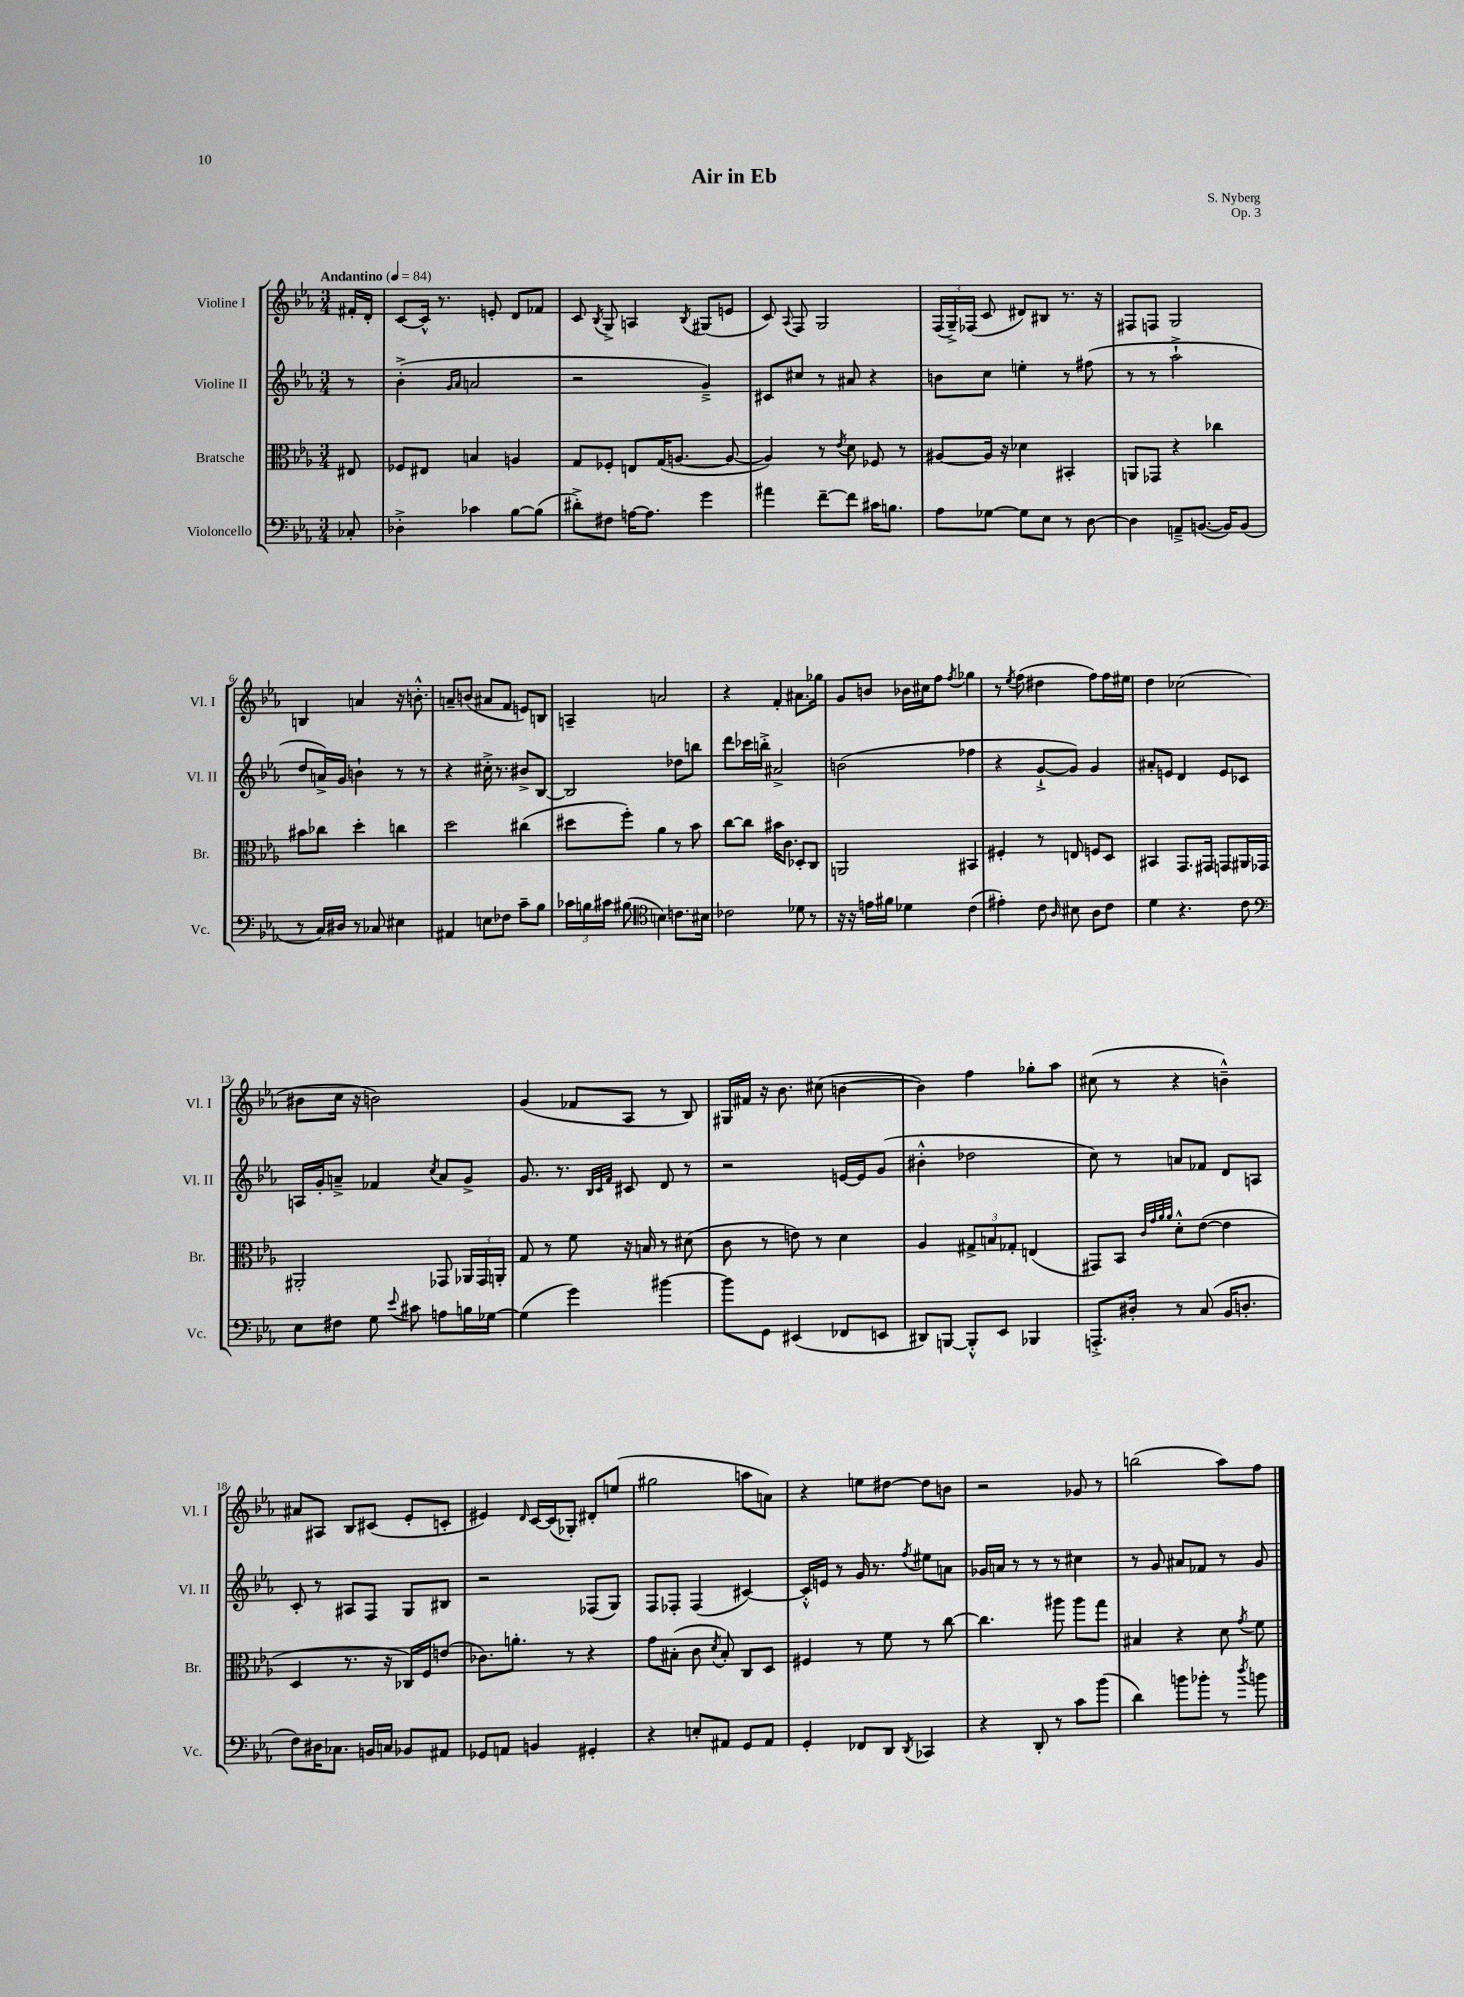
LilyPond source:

\header { title = "Air in Eb" composer = "S. Nyberg" opus = "Op. 3" }
<<
\new StaffGroup <<
\new Staff = "s0" \with { instrumentName = "Violine I" shortInstrumentName = "Vl. I" } {
    \clef treble \key ees \major \numericTimeSignature \time 3/4 \partial 8 \tempo "Andantino" 4 = 84
    \autoBeamOff fis'16[-. d'16]-. |
    c'8[~ c'16]-^ r8. e'8-. d'8[ fes'8] |
    c'8 \acciaccatura { bes8 } g8-> a4 \acciaccatura { bes8 } gis8[( e'8] |
    c'8) \appoggiatura { aes8 } f8 g2 |
    \tuplet 3/2 { f16[( g16--->) fes16]( } c'8 dis'8[) bis8] r8. r16 |
    fis8[ f8] g2 |
    b4 a'4 r16 b'8.-.-^ |
    a'8[-- b'8]( ais'8[ f'8] e'8[) b8] |
    a4-- a'2 |
    r4 f'4-. ais'8.[ ges''16] |
    g'8[ b'8] bes'16[ cis''16 f''8] \acciaccatura { f''8 } ges''4 |
    r8 \acciaccatura { ees''8 } f''8( dis''4 f''8[) f''16 eis''16] |
    d''4 ces''2( |
    bis'8[ c''16] r16 b'2) |
    g'4( fes'8[ aes8] r8 bes8) |
    gis16[ fis'16] r16 bes'8. cis''8( b'4~ |
    b'4) f''4 ges''8[-. aes''8] |
    cis''8( r8 r4 b'4---^) |
    ais'8[ ais8] bes8[ cis'8]( ees'8[-. c'8]-. |
    eis'4) \grace { d'16 } c'16[~ c'16( ges8]-.) dis'8[-. e''8]( |
    gis''2 a''8[ a'8]) |
    r4 e''8[ dis''8]~ dis''8[ b'8] |
    r2 ges'8 r8 |
    b''2( aes''8[) f''8] \bar "|." |
}
\new Staff = "s1" \with { instrumentName = "Violine II" shortInstrumentName = "Vl. II" } {
    \clef treble \key ees \major \numericTimeSignature \time 3/4 \partial 8
    \autoBeamOff r8 |
    bes'4-.->( \grace { g'16[ aes'16] } a'2 |
    r2 g'4--->) |
    cis'8[ cis''8] r8 ais'8 r4 |
    b'8[ c''8] e''4-. r8 fis''8( |
    r8 r8 aes''2-!-> |
    d''8[ a'16->) g'16] b'4-! r8 r8 |
    r4 cis''16-.-> r8. bis'8[-> bes8]~ |
    bes2 des''8[ b''8] |
    d'''8[ ces'''16 b''16]-.-> ais'2-> |
    b'2( fes''4 |
    r4 g'8[~-!-> g'8]) g'4 |
    ais'8[-. e'8] d'4 e'8[ ces'8] |
    a16[ g'16-. a'8]---> fes'4 \acciaccatura { c''8 } a'8[ g'8]-> |
    g'8. r8. \grace { bes32[ c'32 f'32] } cis'8 d'8 r8 |
    r2 e'16[~ e'16 g'8]( |
    bis'4-.-^ des''2 |
    c''8) r8 a'8[ fes'8] d'8[ a8] |
    c'8-. r8 ais8[ f8] g8[ bis8] |
    r2 fes8[( g8]) |
    f8[ fes8]-. fes4( cis'4~) |
    cis'16[-.-^ e'16] r8 g'16 r8. \acciaccatura { f''8 } eis''8[ a'8] |
    ges'16[ a'16] r8 r8 r8 cis''4 |
    r8 g'8 ais'8[ fes'8] r8 g'8 \bar "|." |
}
\new Staff = "s2" \with { instrumentName = "Bratsche" shortInstrumentName = "Br." } {
    \clef alto \key ees \major \numericTimeSignature \time 3/4 \partial 8
    \autoBeamOff eis8 |
    fes8[ eis8] b4 a4 |
    g8[ fes8]-. e8[ g16( a8.]~ a8~ |
    a4) r8 \acciaccatura { ees'8 } d'8 fes8 r8 |
    ais8[~ ais16] r16 des'4 bis,4-. |
    a,8[ ges,8] r4 ces''4 |
    bis'8[ ces''8] d''4-. c''4 |
    d''2 cis''4( |
    dis''8[ f''8]-.) aes'4 r8 bes'8 |
    c''8[~ c''8] bis'16[ c'8.] des8[-. c8] |
    a,2 bis,4 |
    fis4-. r8 e8 f8[ d8] |
    bis,4 g,8.[ gis,16] g,8[ ais,16 ges,16] |
    ais,2-. ges,8 \tuplet 3/2 { aes,16[ ges,16 a,16]-. } |
    g8 r8 f'8 r16 b16 r8 dis'8( |
    c'8 r8 e'8) r8 d'4 |
    aes4 \tuplet 3/2 { gis8[-> b8 ges8]-. } e4( |
    gis,8[) bes,8] \grace { c'32[ g'32 aes'32 aes'32] } d'8[-.-^ ees'8]~( ees'4 |
    d4 r8. r16 ces16[) f16 e'8]( |
    ces'8.[) a'8.]-. r8 r4 |
    g'8[ bis8]-.( c'8 \acciaccatura { d'8 } bis8-.) c8[ d8] |
    fis4 r8 f'8 r8 c''8~ |
    c''4. ais''8 ais''8[ g''8] |
    bis4 r4 d'8 \acciaccatura { g'8 } f'8 \bar "|." |
}
\new Staff = "s3" \with { instrumentName = "Violoncello" shortInstrumentName = "Vc." } {
    \clef bass \key ees \major \numericTimeSignature \time 3/4 \partial 8
    \autoBeamOff ces8-. |
    des4-.-> ces'4 bes8[~ bes8]( |
    dis'8[-.->) fis8] a16[~ a8.] g'4 |
    ais'4 f'8[~-- f'8] cis'16[ b8.] |
    aes8[ ges8]~ ges8[ ees8] r8 d8~ |
    d4 a,8[---> b,8.]~( b,16[) b,8]( |
    r8 c16[) dis16] r8 ces8 eis4 |
    ais,4 e8[ fes8] c'8[-- bes8] |
    \tuplet 3/2 { ces'16[ b16 cis'16] } bis8( \clef tenor b4) c'8.[ bis16] |
    ces'2 des'8 r8 |
    r16 r16 e'16[ fis'16] des'4 c'4( |
    eis'4-.) c'8 \grace { aes16 } bis8 aes8[ c'8] |
    d'4 r4. c'8 |
    \clef bass ees8[ fis8] g8 \appoggiatura { ees'8 } cis'8 a8[ b16 ges16]~ |
    ges4( g'4) bis'4~ |
    bis'8[ g,8] eis,4( fes,8[ e,8] |
    dis,8[) b,,8]~ b,,8[-.-^ ees,8] bes,,4 |
    a,,8.[-.-> dis16]-. r8 c8( bes,16[ d8.]-. |
    f8[) dis16 ces8.] b,16[ c16] bes,8[ ais,8] |
    ges,8[ a,8] b,4 gis,4-. |
    r4 e8[-. ais,8] g,8[ ais,8] |
    g,4-. fes,8[ d,8] \acciaccatura { d,8 } ces,4 |
    r4 d,8-. r8 c'8[ bes'8]( |
    d'4) b'8[ bes'8]-. r8 \acciaccatura { d''8 } b'8 \bar "|." |
}
>>
>>
